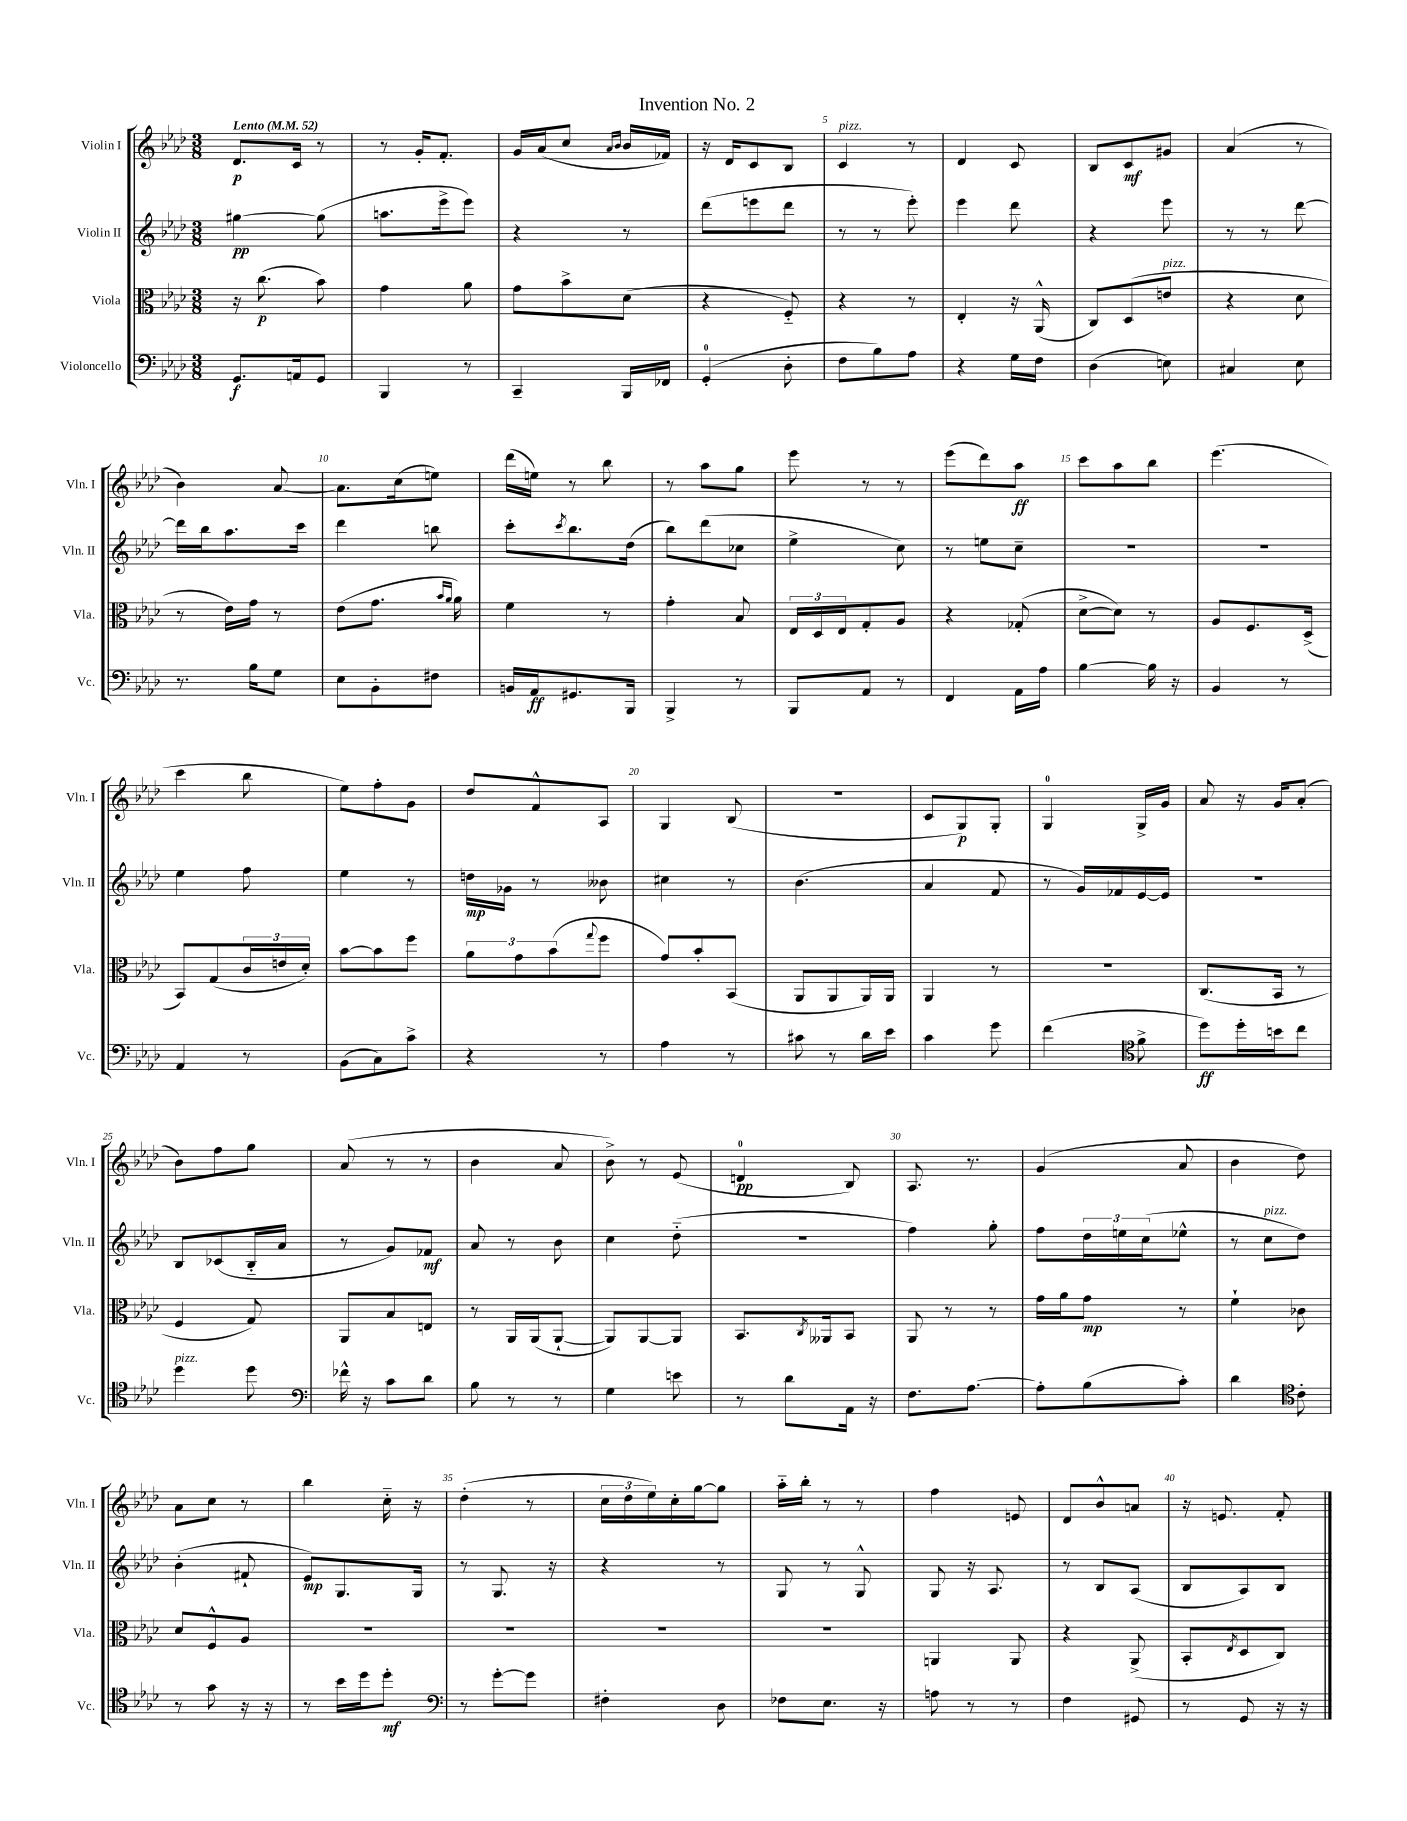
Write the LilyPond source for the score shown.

\header { title = "Invention No. 2" }
<<
\new StaffGroup <<
\new Staff = "s0" \with { instrumentName = "Violin I" shortInstrumentName = "Vln. I" } {
    \clef treble \key aes \major \numericTimeSignature \time 3/8 \tempo "Lento" 4 = 52
    des'8.\p c'16 r8 |
    r8 g'16-. f'8.-. |
    g'16 aes'16( c''8 \grace { aes'16 bes'16 } bes'16 fes'16) |
    r16 des'16 c'8 bes8 |
    c'4^\markup { \italic "pizz." } r8 |
    des'4 c'8 |
    bes8 c'8\mf gis'8 |
    aes'4( r8 |
    bes'4) aes'8~ |
    aes'8. c''16( e''8) |
    des'''16( e''16) r8 bes''8 |
    r8 aes''8 g''8 |
    ees'''8 r8 r8 |
    ees'''8( des'''8) aes''8\ff |
    c'''8 aes''8 bes''8 |
    ees'''4.( |
    c'''4 bes''8 |
    ees''8) f''8-. g'8 |
    des''8 f'8-^ aes8 |
    g4 bes8( |
    r4. |
    c'8 g8\p) g8-. |
    g4-0 g16-> g'16 |
    aes'8 r16 g'16 aes'8-.( |
    bes'8) f''8 g''8 |
    aes'8( r8 r8 |
    bes'4 aes'8 |
    bes'8->) r8 ees'8( |
    d'4-0\pp bes8) |
    aes8. r8. |
    g'4( aes'8 |
    bes'4 des''8) |
    aes'8 c''8 r8 |
    bes''4 c''16-_ r16 |
    des''4-.( r8 |
    \tuplet 3/2 { c''16 des''16 ees''16) } c''16-. g''16~ g''8 |
    aes''16-_ bes''16-. r8 r8 |
    f''4 e'8 |
    des'8 bes'8-^ a'8 |
    r16 e'8. f'8-. \bar "|." |
}
\new Staff = "s1" \with { instrumentName = "Violin II" shortInstrumentName = "Vln. II" } {
    \clef treble \key aes \major \numericTimeSignature \time 3/8
    gis''4~\pp gis''8( |
    a''8. ees'''16-> ees'''8) |
    r4 r8 |
    des'''8( e'''8 des'''8 |
    r8 r8 ees'''8-.) |
    ees'''4 des'''8 |
    r4 ees'''8 |
    r8 r8 des'''8~ |
    des'''16 bes''16 aes''8. c'''16 |
    des'''4 b''8 |
    c'''8-. \acciaccatura { c'''8 } bes''8. des''16( |
    bes''8) des'''8( ces''8 |
    ees''4-> c''8) |
    r8 e''8 c''8-- |
    R4. |
    R4. |
    ees''4 f''8 |
    ees''4 r8 |
    d''16\mp ges'16 r8 beses'8 |
    cis''4 r8 |
    bes'4.( |
    aes'4 f'8 |
    r8 g'16) fes'16 ees'16~ ees'16 |
    R4. |
    bes8 ces'8( bes16-_ aes'16 |
    r8 g'8) fes'8\mf |
    aes'8 r8 bes'8 |
    c''4 des''8-_( |
    R4. |
    f''4) g''8-. |
    f''8 \tuplet 3/2 { des''16 e''16 c''16( } ees''8-^ |
    r8 c''8^\markup { \italic "pizz." } des''8) |
    bes'4-.( fis'8-! |
    ees'8\mp) g8. g16 |
    r8 g8. r16 |
    r4 r8 |
    g8 r8 g8-^ |
    g8 r16 aes8. |
    r8 bes8 aes8( |
    bes8 aes8) bes8 \bar "|." |
}
\new Staff = "s2" \with { instrumentName = "Viola" shortInstrumentName = "Vla." } {
    \clef alto \key aes \major \numericTimeSignature \time 3/8
    r16 c''8.\p( bes'8) |
    g'4 aes'8 |
    g'8 bes'8-> des'8( |
    r4 f8-_) |
    r4 r8 |
    ees4-. r16 aes,16-^( |
    c8) des8( e'8^\markup { \italic "pizz." } |
    r4 des'8 |
    r8 ees'16) g'16 r8 |
    ees'8( g'8. \grace { bes'16 aes'16 } aes'16) |
    f'4 r8 |
    g'4-. bes8 |
    \tuplet 3/2 { ees16 des16 ees16 } g8-. aes8 |
    r4 ges8-.( |
    des'8~-> des'8) r8 |
    aes8 f8. des16->( |
    bes,8) g8( \tuplet 3/2 { c'16 e'16 des'16-.) } |
    bes'8~ bes'8 f''8 |
    \tuplet 3/2 { aes'8 g'8 bes'8( } \appoggiatura { g''8 } f''8 |
    g'8) bes'8-. bes,8( |
    aes,8 aes,8 aes,16) aes,16 |
    aes,4 r8 |
    R4. |
    c8.( bes,16 r8 |
    f4 g8) |
    aes,8 bes8 e8 |
    r8 aes,16 aes,16( aes,8~-! |
    aes,8) aes,8~ aes,8 |
    bes,8. \acciaccatura { c8 } aeses,16 bes,8 |
    aes,8 r8 r8 |
    g'16 aes'16 g'8\mp r8 |
    f'4-! ces'8 |
    des'8 f8-^ aes8 |
    R4. |
    R4. |
    R4. |
    R4. |
    a,4 a,8 |
    r4 aes,8->( |
    bes,8-. \acciaccatura { ees8 } des8 c8) \bar "|." |
}
\new Staff = "s3" \with { instrumentName = "Violoncello" shortInstrumentName = "Vc." } {
    \clef bass \key aes \major \numericTimeSignature \time 3/8
    g,8.\f a,16 g,8 |
    bes,,4 r8 |
    c,4-- bes,,16 fes,16 |
    g,4-0-.( des8-. |
    f8 bes8) aes8 |
    r4 g16 f16 |
    des4( e8) |
    cis4 ees8 |
    r8. bes16 g8 |
    ees8 bes,8-. fis8 |
    b,16 aes,16\ff gis,8. bes,,16 |
    bes,,4-> r8 |
    bes,,8 aes,8 r8 |
    f,4 aes,16 aes16 |
    bes4~ bes16 r16 |
    bes,4 r8 |
    aes,4 r8 |
    bes,8( c8) c'8-> |
    r4 r8 |
    aes4 r8 |
    cis'8 r8 des'16 ees'16 |
    c'4 g'8 |
    f'4( \clef tenor f'8-> |
    des''8\ff) des''16-. b'16 c''8 |
    des''4^\markup { \italic "pizz." } des''8 |
    \clef bass fes'16-^ r16 c'8 des'8 |
    bes8 r8 r8 |
    g4 e'8 |
    r8 des'8 aes,16 r16 |
    f8. aes8.~ |
    aes8-. bes8( c'8-.) |
    des'4 \clef tenor c'8-. |
    r8 g'8 r16 r16 |
    r8 bes'16 des''16 des''8-.\mf |
    \clef bass r8 g'8~-. g'8 |
    fis4-. des8 |
    fes8 ees8. r16 |
    a8 r8 r8 |
    f4 gis,8 |
    r8 g,8 r16 r16 \bar "|." |
}
>>
>>
\layout { \context { \Score \override BarNumber.break-visibility = ##(#f #t #t) barNumberVisibility = #(every-nth-bar-number-visible 5) } }
